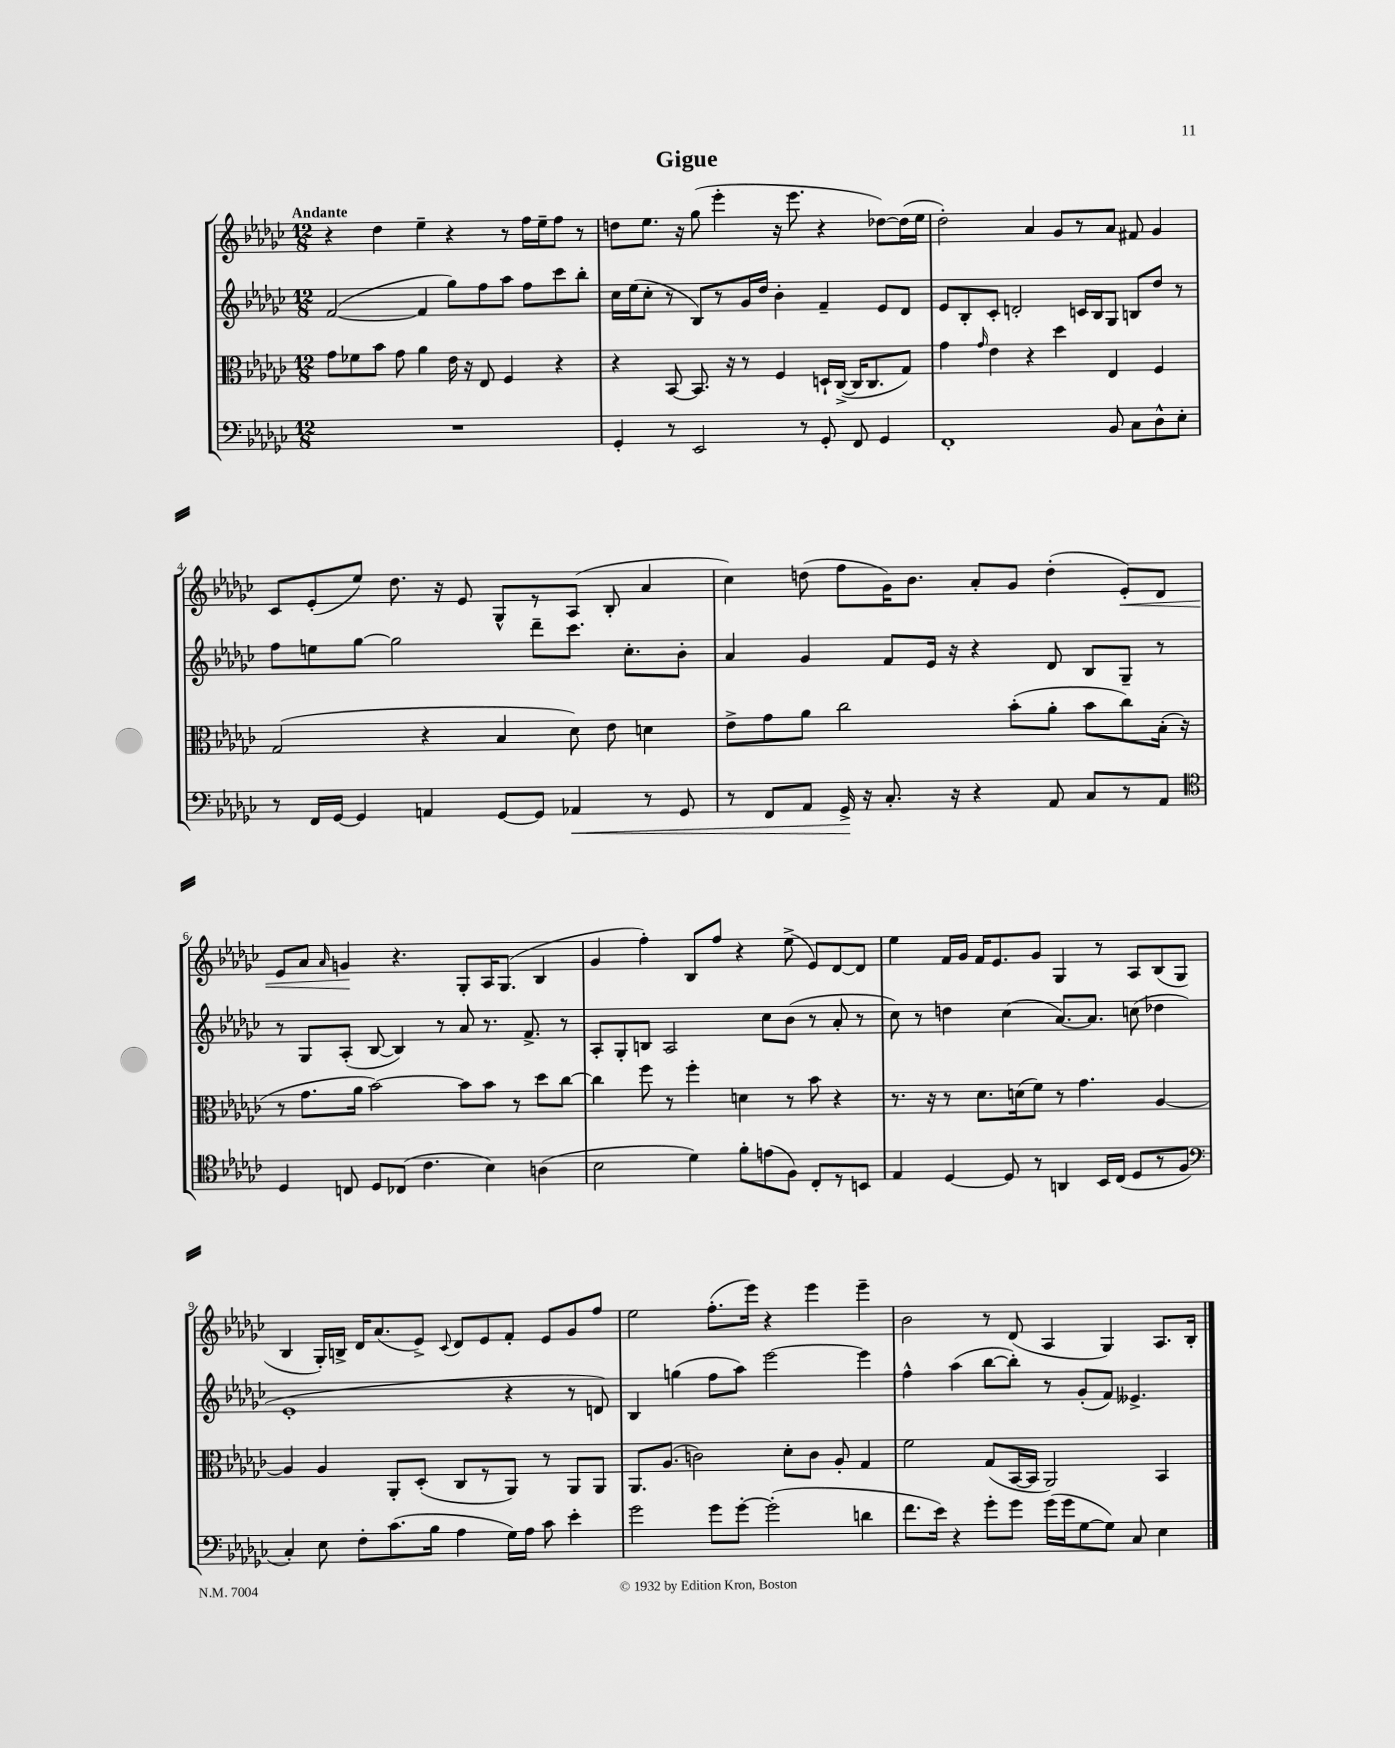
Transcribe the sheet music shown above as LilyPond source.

\header { title = "Gigue" }
<<
\new StaffGroup <<
\new Staff = "s0" {
    \clef treble \key ges \major \numericTimeSignature \time 12/8 \tempo "Andante"
    \autoBeamOff r4 des''4 ees''4-- r4 r8 f''16[ ees''16-- f''8] r8 |
    d''8[ ees''8.] r16 ges''8( ees'''4-. r16 ees'''8. r4 des''8[~) des''16( ees''16] |
    des''2-.) aes'4 ges'8[ r8 aes'8] fis'8 ges'4 |
    ces'8[ ees'8-.( ees''8]) des''8. r16 ees'8 ges8[-^ r8 aes8]( bes8-. aes'4 |
    ces''4) d''8( f''8[ ges'16) bes'8.] aes'8[-. ges'8] d''4-.( ees'8[-.\<) des'8] |
    ees'8[ aes'8] \grace { aes'16 } g'4\! r4. ges8[-. aes16 ges8.]( bes4 |
    ges'4 f''4-.) bes8[ f''8] r4 ees''8->( ees'8[) des'8~ des'8] |
    ees''4 f'16[ ges'16] f'16[ ees'8. ges'8] ges4 r8 aes8[ bes8( ges8] |
    bes4 ges16[-.) b16]-> des'16[ aes'8.( ees'8]->) \appoggiatura { ces'8 } des'8[ ees'8 f'8]-. ees'8[ ges'8 f''8] |
    ees''2 f''8.[-.( ees'''16]) r4 ees'''4 ees'''4-- |
    bes'2 r8 des'8( aes4 ges4) aes8.[ bes16]-. \bar "|." |
}
\new Staff = "s1" {
    \clef treble \key ges \major \numericTimeSignature \time 12/8
    \autoBeamOff f'2~( f'4 ges''8[) f''8 aes''8] f''8[ ces'''8 bes''8]-. |
    ces''16[ ees''16( ces''8]-. r8 bes8[) r8 ges'16 des''16] bes'4-. f'4-- ees'8[ des'8] |
    ees'8[ bes8-. ces'8]-. d'2-. c'16[ bes16 ges8] b8[ des''8] r8 |
    f''8[ e''8 ges''8]~ ges''2 des'''8[-- ces'''8.] ces''8.[-. bes'8]-. |
    aes'4 ges'4 f'8[ ees'16] r16 r4 des'8 bes8[ ges8]-- r8 |
    r8 ges8[ aes8]-.( bes8~ bes4) r8 aes'8 r8. f'8.-> r8 |
    aes8[-. ges8-. b8] aes2 ces''8[ bes'8]( r8 aes'8-. r8 |
    ces''8) r8 d''4 ces''4( aes'8.[~) aes'8.] c''8( des''4 |
    ees'1-. r4 r8 d'8) |
    bes4 g''4( f''8[ aes''8]) ees'''2~ ees'''4 |
    f''4-^ aes''4( bes''8[~ bes''8]-.) r8 ges'8[-.( f'8]) eeses'4.-> \bar "|." |
}
\new Staff = "s2" {
    \clef alto \key ges \major \numericTimeSignature \time 12/8
    \autoBeamOff ges'8[ fes'8 bes'8] ges'8 aes'4 ees'16 r16 ees8 f4 r4 |
    r4 bes,8~ bes,8. r16 r8 f4 d16[-! ces16]~->( ces16[ ces8. ges8]) |
    ges'4 \grace { ges'16 } ees'4 r4 des''4 ees4 f4 |
    ges2( r4 bes4 des'8) ees'8 d'4 |
    ees'8[-> ges'8 aes'8] ces''2 bes'8[-.( aes'8]-. bes'8[ ces''8) bes16]-.( r16 |
    r8 ges'8.[ aes'16] bes'2~) bes'8[ bes'8] r8 des''8[ ces''8]~ |
    ces''4 f''8 r8 f''4-. d'4 r8 bes'8 r4 |
    r8. r16 r8 des'8.[ d'16( f'8]) r8 ges'4. aes4~ |
    aes4 aes4 aes,8[-. des8]-.( ces8[ r8 aes,8]) r8 aes,8[ aes,8] |
    aes,8.[ aes8.]( c'2) des'8[-. c'8] aes8-. ges4 |
    f'2 ges8[( bes,16~ bes,16] aes,2) bes,4 \bar "|." |
}
\new Staff = "s3" {
    \clef bass \key ges \major \numericTimeSignature \time 12/8
    \autoBeamOff R1. |
    ges,4-. r8 ees,2 r8 ges,8-. f,8 ges,4 |
    f,1-. bes,8 ces8[ des8-^ ees8]-. |
    r8 f,16[ ges,16]~ ges,4 a,4 ges,8[~ ges,8] aes,4\< r8 ges,8 |
    r8 f,8[ aes,8] ges,16->\! r16 ces8.-. r16 r4 aes,8 ces8[ r8 aes,8] |
    \clef tenor des4 c8 des8[ ces8]( ces'4. bes4) a4( |
    bes2 des'4) f'8[-. e'8( f8]) ces8[-. r8 b,8] |
    ees4 des4~ des8 r8 a,4 bes,16[ ces16]( des8[ r8 f8] |
    \clef bass ces4-.) ees8 f8[-. ces'8.( bes16] aes4 ges16[) aes16] ces'8 ees'4-. |
    ges'2 ges'8[ ges'8]~-. ges'2-.( d'4 |
    f'8.[ ees'16]) r4 ges'8[-. ges'8] ges'16[( ges'16 ges8~ ges8]) ces8 ees4 \bar "|." |
}
>>
>>
